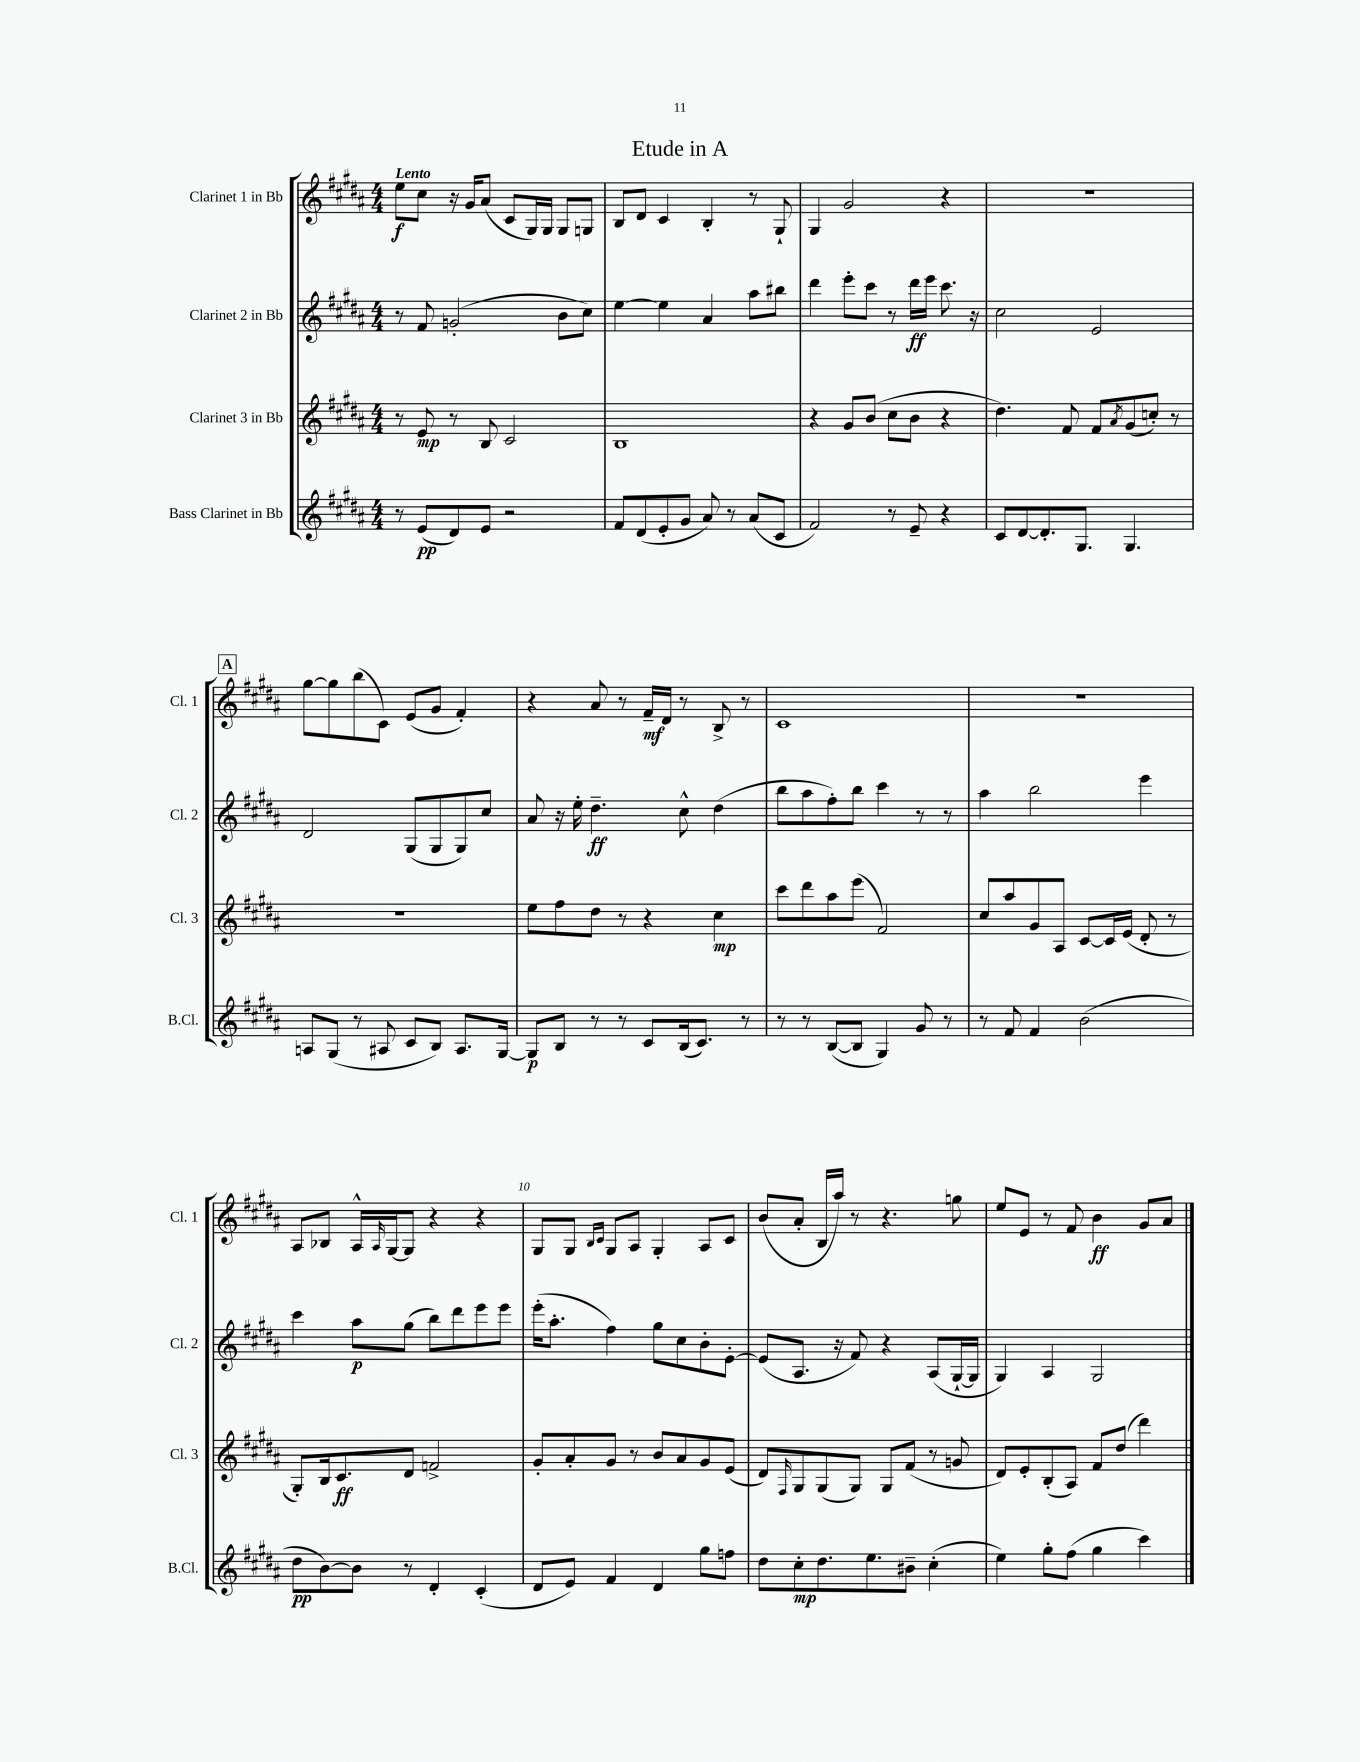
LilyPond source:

\header { title = "Etude in A" }
<<
\new StaffGroup <<
\new Staff = "s0" \with { instrumentName = "Clarinet 1 in Bb" shortInstrumentName = "Cl. 1" } {
    \clef treble \key b \major \numericTimeSignature \time 4/4 \tempo "Lento"
    e''8\f cis''8 r16 gis'16 ais'8( cis'8 gis16) gis16 gis8 g8 |
    b8 dis'8 cis'4 b4-. r8 gis8-! |
    gis4 gis'2 r4 |
    R1 |
    \mark \markup { \box "A" } gis''8~ gis''8 b''8( cis'8) e'8( gis'8 fis'4-.) |
    r4 ais'8 r8 fis'16--\mf dis'16 r8 b8-> r8 |
    cis'1 |
    R1 |
    ais8 bes8 ais16-^ \grace { ais16 } gis16~ gis8 r4 r4 |
    gis8 gis8 \grace { b16 cis'16 } gis8 ais8 gis4-. ais8 cis'8 |
    b'8( ais'8-. b16 ais''16) r8 r4. g''8 |
    e''8 e'8 r8 fis'8 b'4\ff gis'8 ais'8 \bar "|." |
}
\new Staff = "s1" \with { instrumentName = "Clarinet 2 in Bb" shortInstrumentName = "Cl. 2" } {
    \clef treble \key b \major \numericTimeSignature \time 4/4
    r8 fis'8 g'2-.( b'8 cis''8) |
    e''4~ e''4 ais'4 ais''8 bis''8 |
    dis'''4 e'''8-. cis'''8 r8 dis'''16\ff e'''16 cis'''8. r16 |
    cis''2 e'2 |
    \mark \markup { \box "A" } dis'2 gis8( gis8 gis8) cis''8 |
    ais'8 r16 e''16-. dis''4.--\ff cis''8-^ dis''4( |
    b''8 ais''8 fis''8-.) b''8 cis'''4 r8 r8 |
    ais''4 b''2 e'''4 |
    cis'''4 ais''8\p gis''8( b''8) dis'''8 e'''8 e'''8 |
    e'''16-.( ais''8.-. fis''4) gis''8 cis''8 b'8-. e'8~-. |
    e'8( ais8. r16 fis'8) r4 ais8( gis16~-! gis16 |
    gis4) ais4 gis2 \bar "|." |
}
\new Staff = "s2" \with { instrumentName = "Clarinet 3 in Bb" shortInstrumentName = "Cl. 3" } {
    \clef treble \key b \major \numericTimeSignature \time 4/4
    r8 e'8\mp r8 b8 cis'2 |
    b1 |
    r4 gis'8 b'8( cis''8 b'8 r4 |
    dis''4.) fis'8 fis'8 \acciaccatura { ais'8 } gis'8( c''8-.) r8 |
    \mark \markup { \box "A" } R1 |
    e''8 fis''8 dis''8 r8 r4 cis''4\mp |
    cis'''8 dis'''8 ais''8 e'''8( fis'2) |
    cis''8 ais''8 gis'8 ais8 cis'8~ cis'16 e'16( dis'8-. r8 |
    gis8-.) b16 cis'8.\ff dis'8 f'2-> |
    gis'8-. ais'8-. gis'8 r8 b'8 ais'8 gis'8 e'8( |
    dis'8) \grace { fis16 } gis8 gis8( gis8) gis8 fis'8( r8 g'8 |
    dis'8) e'8-. b8-.( ais8) fis'8 dis''8( dis'''4) \bar "|." |
}
\new Staff = "s3" \with { instrumentName = "Bass Clarinet in Bb" shortInstrumentName = "B.Cl." } {
    \clef treble \key b \major \numericTimeSignature \time 4/4
    r8 e'8\pp( dis'8) e'8 r2 |
    fis'8 dis'8( e'8-. gis'8 ais'8) r8 ais'8( cis'8 |
    fis'2) r8 e'8-- r4 |
    cis'8 dis'8~ dis'8.-. gis8. gis4. |
    \mark \markup { \box "A" } a8 gis8( r8 ais8 cis'8 b8) ais8. gis16~ |
    gis8\p b8 r8 r8 cis'8 b16( cis'8.) r8 |
    r8 r8 b8~( b8 gis4) gis'8 r8 |
    r8 fis'8 fis'4 b'2( |
    dis''8\pp b'8~) b'8 r8 dis'4-. cis'4-.( |
    dis'8 e'8) fis'4 dis'4 gis''8 f''8 |
    dis''8 cis''8-.\mp dis''8. e''8. bis'8-- cis''4-.( |
    e''4) gis''8-. fis''8( gis''4 cis'''4) \bar "|." |
}
>>
>>
\layout { \context { \Score \override BarNumber.break-visibility = ##(#f #t #t) barNumberVisibility = #(every-nth-bar-number-visible 5) } }
